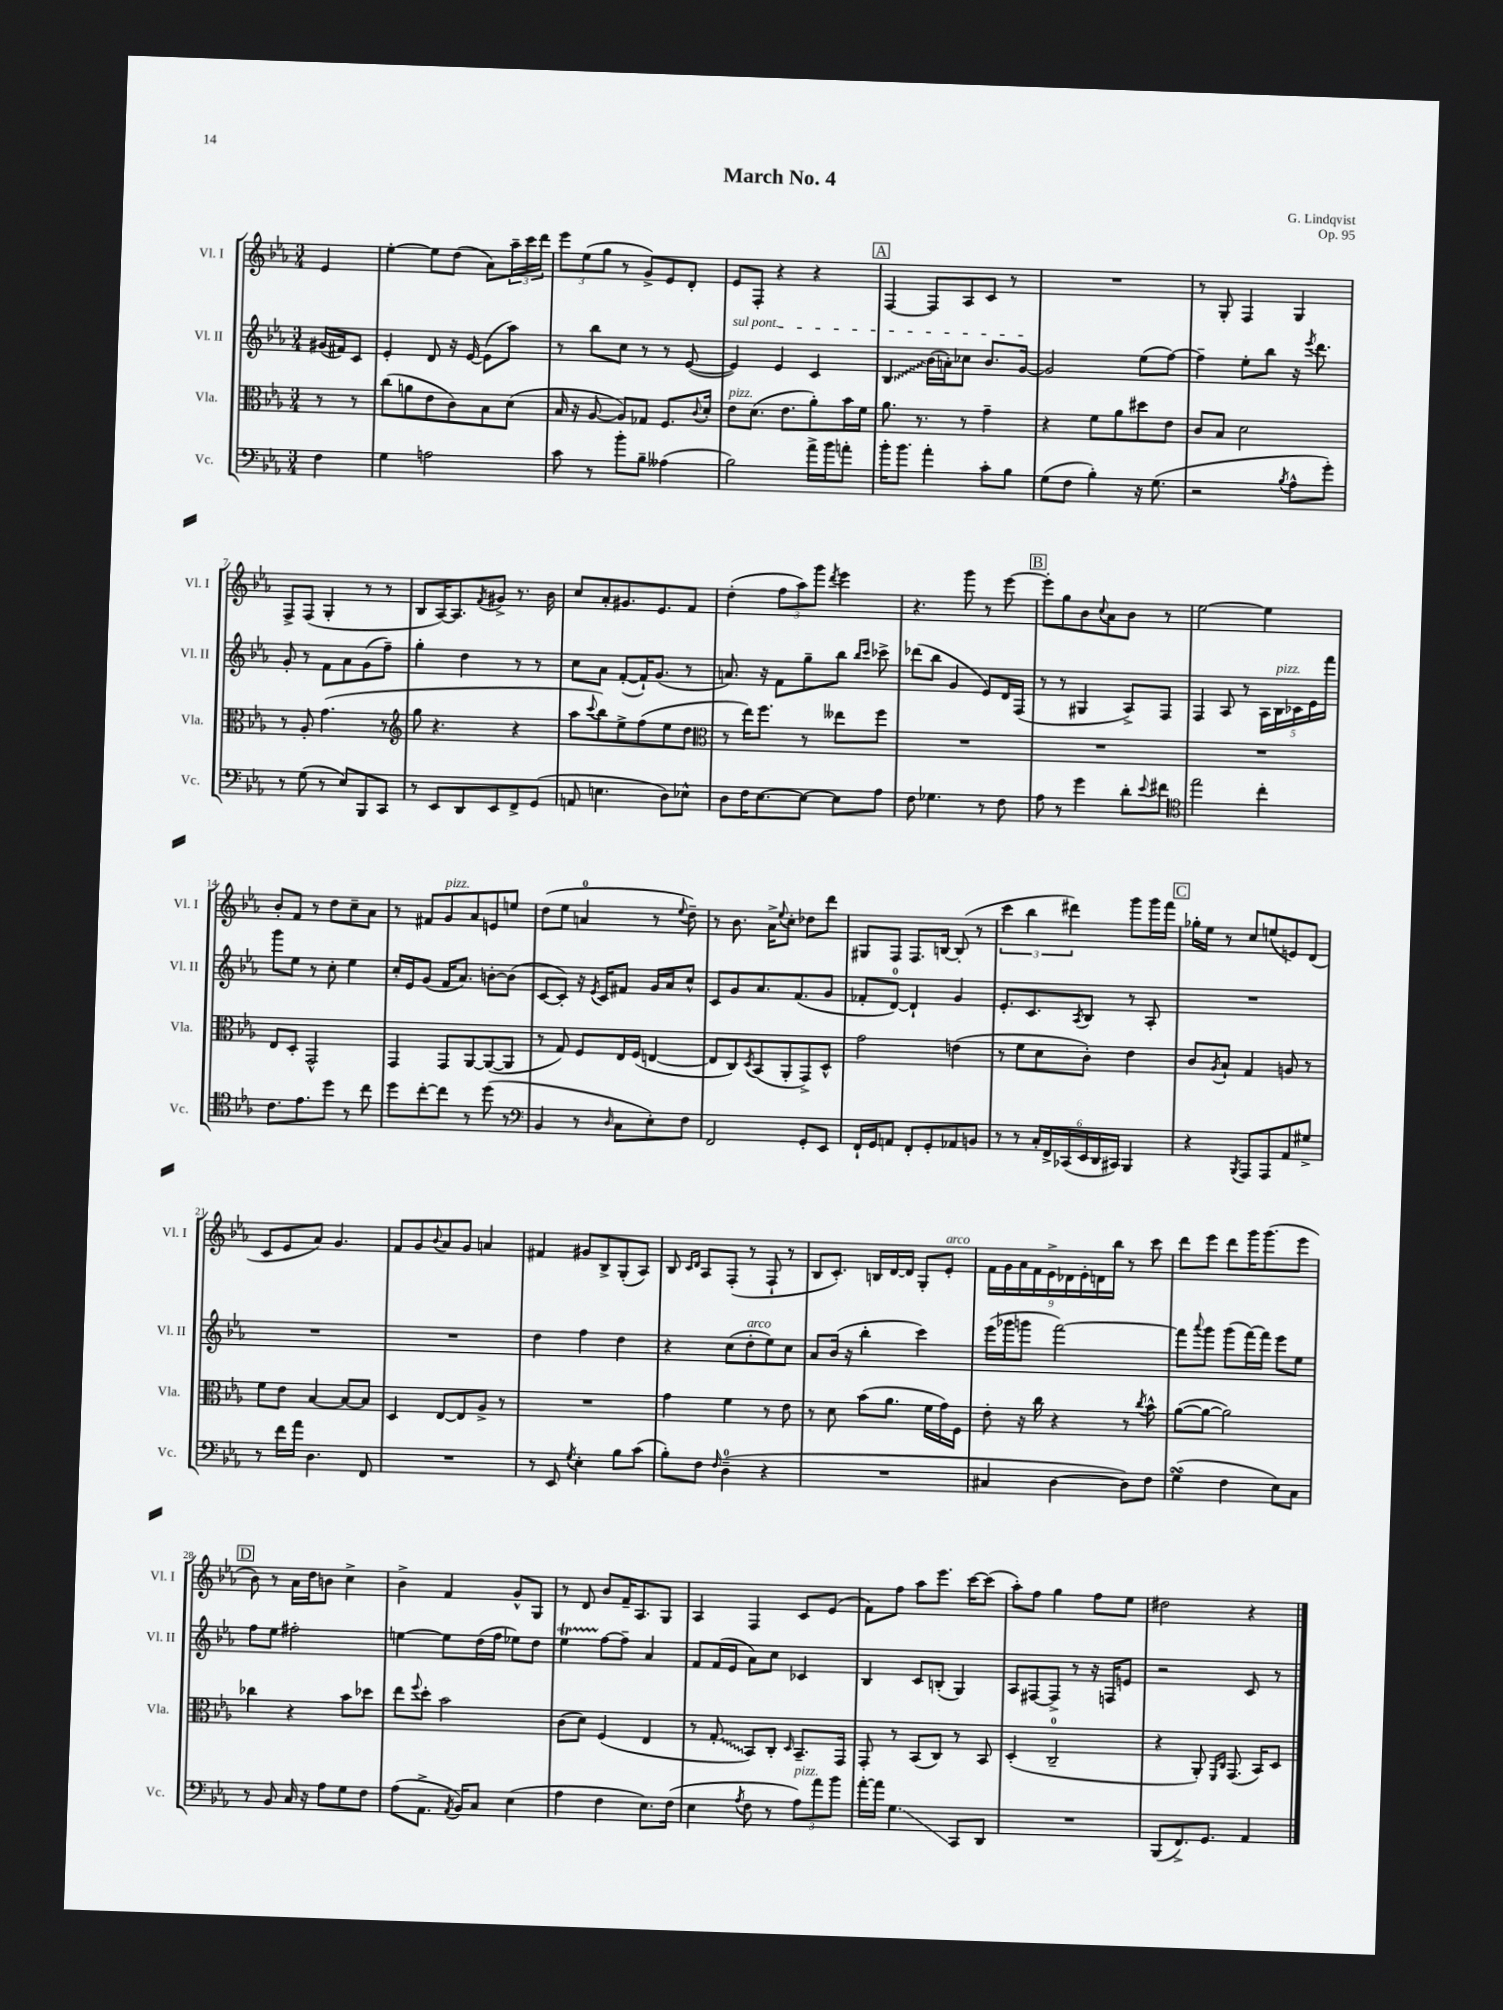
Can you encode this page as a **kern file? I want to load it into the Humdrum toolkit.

**kern	**kern	**kern	**kern
*staff4	*staff3	*staff2	*staff1
*clefF4	*clefC3	*clefG2	*clefG2
*k[b-e-a-]	*k[b-e-a-]	*k[b-e-a-]	*k[b-e-a-]
*M3/4	*M3/4	*M3/4	*M3/4
4F\	8r	(16g#/LL	4e-/
.	.	16f#/J)	.
.	8r	8c/J	.
=	=	=	=
4G\	(8cc\L	4e-'/	[4ee-'\
.	8a\	.	.
2A\	8e-\	8d/	8ee-\]L
.	8c\)	16r	(8dd\J
.	.	[16e-/	.
.	8B-\	(8e-\]L	8a-\L)
.	(8d\J	8aa-\J)	24aa-~\L
.	.	.	24ccc\
.	.	.	24ddd\JJ
=	=	=	=
8c\	16B-/	8r	12eee-\L
.	16r	.	.
.	.	.	(12ee-\
8r	[8A-/	8bb-\L	.
.	.	.	12gg\J
8b-'\L	8A-/]L)	8cc\J	8r
8B-~\J	8G-/J	8r	8g^/L)
(4A--\	8.F/L	8r	8e-/
.	.	([8e-/	8d'/J
.	8qqc/	.	.
.	16d'/Jk	.	.
=	=	=	=
2B-\)	8e-\L	4e-/])	8e-/L
.	(8.d\J	.	8F'/J
.	.	4e-/	4r
.	8.e-\L	.	.
16a-^\LL	8a-'\)	4c/	4r
16b-\J	.	.	.
8a'\J	16b-\L	.	.
.	16f\JJ	.	.
=	=	=	=
16b-'\LK	8.a-\	4B-/	[4F/
8.b-\J	.	.	.
.	8.r	.	.
4a-'\	.	(16b-\LL	8F/]L
.	.	16a'\J)	.
.	8r	8cc-\J	8A-/
8c'\L	4g~\	8.b-/L	8c/J
8B-\J	.	.	8r
.	.	[16g/Jk	.
=	=	=	=
(8G\L	4r	2g/]	2.r
8F\J	.	.	.
4B-'\)	8f\L	.	.
.	8a-\	.	.
16r	8dd#\	(8ee-\L	.
(8.G\	.	.	.
.	8e-\J	[8ff\J)	.
=	=	=	=
2r	8c/L	4ff~\]	8r
.	8B-/J	.	8G'/
.	2d\	8ee-'\L	4F/
.	.	8bb-\J	.
8qB-/	.	.	.
8A-^^\L	.	16r	4G/
.	.	8qeee-/	.
.	.	8.ddd\	.
8g'\J)	.	.	.
=	=	=	=
8r	8r	8g'/	8F^/L
(8G\	8A-'/	8r	(8F/J
8r	(4.g\	8f\L	4G'/
8E-/L)	.	8a-\	.
8BBB-/	.	(8g\	8r
8CC/J	8r	8ff~\J)	8r
=	=	=	=
*	*clefG2	*	*
8r	8gg\	4gg'\	8B-/L
8EE-/L	4.r	.	[16A-/K)
.	.	.	8.A-/]
8DD/	.	4dd\	.
.	.	.	8qf/
8EE-/	.	.	8g#^/J
8FF^/	4r	8r	8.r
(8GG/J	.	8r	.
.	.	.	16b-\
=	=	=	=
8AA/	8aa-\L	8cc\L	8cc/L
.	8qqccc/	.	.
4.E\	8bb-\)	8a-\J	8a-'/
.	8ee-^\	([8f'/L	8.g#/
.	(8ff\	16f`/]K)	.
.	.	(8.g/J	8.e-/
8D\L)	8ee-\	.	.
8E-^^\J	8dd\J	8r	8f/J
=	=	=	=
*	*clefC3	*	*
8D\L	8r	8.a/)	(4dd'\
16F\K	16ee-\LK)	.	.
[8.E-\	8.ff\J	16r	.
.	.	8f\L	12ff\L
.	.	.	12aa-\)
8E-\_J	8r	8gg~\	.
.	.	.	12ggg\J
.	.	.	8qddd/
8E-\]L	8ee--\L	8bb-\J	4eee-\
.	.	16qqbb-/LL	.
.	.	16qqccc/JJ	.
8A-\J	8ff\J	8ccc-^\	.
=	=	=	=
8F\	2.r	(8ddd-\L	4.r
4.G-\	.	8bb-\J	.
.	.	4g/	.
.	.	.	8ggg\
8r	.	8e-/L)	8r
8F\	.	16d/L	[8eee-\
.	.	(16F/JJ	.
=	=	=	=
8A-\	2.r	8r	8eee-'\]L
8r	.	8r	8gg\
4g\	.	4G#/	8b-\
.	.	.	8qqcc/
.	.	.	8a-\
8d'\L	.	8A-^/L)	8b-\J
8qqe-/	.	.	.
8f#\J	.	8F/J	8r
=	=	=	=
*clefC4	*	*	*
2ee-\	2.r	4F/	[2ee-\
.	.	8A-/	.
.	.	8r	.
4cc'\	.	20A-\LL	4ee-\]
.	.	20B-\	.
.	.	20c-\	.
.	.	20e-\	.
.	.	20fff\JJ	.
=	=	=	=
8.c\L	8E-/L	8ggg\L	8b-'/L
.	8D'/J	8ee-\J	8f/J
8.e-\	.	.	.
.	2GG^^/	8r	8r
8dd\J	.	8cc'\	8dd\L
8r	.	4ee-\	8cc~\
8cc\	.	.	8a-\J
=	=	=	=
8dd\L	4GG/	16cc'/LL	8r
.	.	16e-/J	.
[8cc'\	.	(8g/J	8f#/L
8cc\]J	8GG/L	16f/LK	8g/
.	.	8.a-/J)	.
8r	[8AA-/	.	8a-/
(8dd\	(8AA-/_	[8b'\L	8e/
8r	8AA-/]J	(8b\]J	8ee/J
=	=	=	=
*clefF4	*	*	*
4BB-/	8r	[8c/L	(8dd\L
.	8G/)	8c'/]J)	8ee-\J
8r	8F/L	16r	4a/
.	.	8qe-/	.
.	.	16c/LK	.
16qqD/	.	.	.
8C\L	16E-/L	8f#/J	.
.	(16F/JJ	.	.
8E-'\)	[4E/	16g/LL	8r
.	.	16a-/J	.
.	.	.	8qqee-/
8F\J	.	8cc^^/J	8dd~\)
=	=	=	=
2FF/	8E/]L	8c/L	8r
.	8C/)	8g/	8.b-\
.	8qD/	.	.
.	(8BB-/	8.a-/	.
.	.	.	16a-^\LK
.	.	.	8qqee-/
.	8AA-'/	.	8cc'\J
.	.	(8.f/	.
8GG'/L	8GG^/)	.	8dd-\L
8EE-/J	8D^^/J	8g/J	8ddd\J
=	=	=	=
16FF`/LL	2g\	8f-'/L	8G#/L
16GG/J	.	.	.
8AA/J	.	[8d/J)	8F/J
8FF'/L	.	4d`/]	8.F/L
8GG'/	.	.	.
.	.	.	[16B/Jk
8AA-/	(4e\	4g/	(8B'/]
8BB/J	.	.	8r
=	=	=	=
8r	8r	8.e-'/L	6ccc\
8r	8f\L	.	.
.	.	.	6bb-\
.	.	8.c/	.
24C'/LL	8d\	.	.
24FF^/	.	.	.
(24CC-/	.	.	6ddd#\)
.	.	8qA-/	.
24EE-/	8c'\J)	8B-/J	.
24DD/	.	.	.
24CC#/JJ)	.	.	.
4BBB-/	4e-\	8r	8ggg\L
.	.	8A-'/	16ggg\L
.	.	.	16fff\JJ
=	=	=	=
4r	8c/L	2.r	16gg-'\LL
.	.	.	16ee-\JJ
.	8qA-/	.	.
.	8B-`/J	.	8r
8qBBB-/	.	.	.
8AAA-/L	4G/	.	8cc/L
8AAA-/	.	.	(8ee/
8AA-/	8A/	.	8e/)
8G#^/J	8r	.	(8d/J
=	=	=	=
8r	8f\L	2.r	8c/L
16f\LL	8e-\J	.	8e-/
16a-\JJ	.	.	.
4.D\	[4B-/	.	8a-/J)
.	.	.	4.g/
.	8B-/_L	.	.
8FF/	8B-/]J	.	.
=	=	=	=
2.r	4D/	2.r	8f/L
.	.	.	8g/
.	.	.	8qqb-/
.	[8E-/L	.	8a-/
.	8E-/]	.	8g/J
.	8A-^/J	.	4a/
.	8r	.	.
=	=	=	=
8r	2.r	4dd\	4f#/
8EE-/	.	.	.
8qG/	.	.	.
4E-'\	.	4ff\	8g#/L
.	.	.	8B-^/
8B-\L	.	4dd\	(8G'/
(8c\J	.	.	8A-/J)
=	=	=	=
8B-'\L)	4g\	4r	8B-/
.	.	.	16qqc/LL
.	.	.	16qqd/JJ
8F\J	.	.	8A-/L
16qqF/	.	.	.
(4D~\	4f\	(8cc\L	(8F'/J
.	.	8dd'\	8r
4r	8r	8ee-\)	8F`/
.	8e-\	8cc\J	8r
=	=	=	=
2.r	8r	8a-/L	8B-/L
.	8d\	(16b-/Jk	8.c'/J)
.	.	16r	.
.	(8b-\L	4bb-'\	.
.	.	.	16B/LL
.	8.a-\J	.	[16d/
.	.	.	16d/]JJ
.	.	4ccc\)	8G'/L
.	16f\LL	.	.
.	16g\)	.	8e-'/J
.	16F\JJ	.	.
=	=	=	=
4C#/	8e-'\	(16eee-\LL	18f\LL
.	.	.	18g\
.	.	16ggg-\J	.
.	.	.	18a-\
.	16r	8ggg\J	.
.	.	.	18f\
.	16cc\	.	.
.	.	.	18e-^\
[4D\	4r	[2fff\)	.
.	.	.	18d-\
.	.	.	18e-'\
.	.	.	18d\
.	.	.	18bb-\JJ
8D\]L)	8r	.	8r
.	8qcc/	.	.
8F\J	8b-^^\	.	8ccc\
=	=	=	=
(4G\	([8a-\L	8fff\]L	8ddd\L
.	.	8qqaaa-/	.
.	8a-\_J	8ggg\J	8eee-\J
4F\	2a-\])	(8ggg\L	8ddd\L
.	.	[16fff\L)	16ggg\K
.	.	16fff\]JJ	(8.ggg\
8E-\L)	.	8eee-\L	.
8C\J	.	8ee-\J	8eee-\J
=	=	=	=
8r	4cc-\	8ff\L	8b-\)
8BB-/	.	8ee-\J	8r
16C/	4r	2ff#'\	16a-\LL
16r	.	.	16dd\J
8A-\L	.	.	8b\J
8G\	8b-\L	.	4cc^\
8F\J	8dd-\J	.	.
=	=	=	=
(8A-\L	8ee-\L	[4ee\	4b-^\
.	8qqff/	.	.
8.AA-^\J	8dd'\J	.	.
.	2b-\	8ee\]L	4f/
8qAA-/	.	.	.
16BB-/LK)	.	.	.
8C/J	.	(16dd\L	.
.	.	16ff\JJ	.
(4E-\	.	8ee-\L)	8g^^/L
.	.	8dd\J	8G/J
=	=	=	=
4A-\	(8c\L	4ee-\	8r
.	8d\J)	.	8d/
4F\	(4F/	[8ff\L	8b-/L
.	.	8ff~\]J	16f~/K
.	.	.	8.A-/
8.E-\L)	4E-/	4a-/	.
.	.	.	8G/J
(16F\Jk	.	.	.
=	=	=	=
4E-\	8r	8f/L	4A-/
.	8G'/	(16f/L	.
.	.	16e-/JJ	.
8qA-/	.	.	.
8F\	8BB-/L)	8a-\L)	4F/
8r	8C'/J	8cc\J	.
.	16qqD/	.	.
12A-\L)	8.BB-~/L	4c-/	8c/L
12a-\	.	.	.
.	.	.	(8e-/J
12b-\J	.	.	.
.	16GG/Jk	.	.
=	=	=	=
[16a-'\LL	8GG'/	4B-/	8f\L)
16a-\]JJ	.	.	.
4.G\	8r	.	8ff\J
.	(8BB-/L	8c/L	8aa-\L
.	8C/J)	(8B'/J	8.eee-\J
8CC/L	8r	4G/)	.
.	.	.	[16ccc\LK
8DD/J	8BB-/	.	(8ccc\]J
=	=	=	=
2.r	(4D'/	8A-/L	8aa-'\L)
.	.	[8F#/	8ff\J
.	2C~/	8F#^/]J	4gg\
.	.	8r	.
.	.	16r	8ff\L
.	.	16F/LK	.
.	.	8e/J	8ee-\J
=	=	=	=
(8BBB-/L	4r	2r	2dd#\
8.FF^/)	.	.	.
.	8AA-'/)	.	.
8.GG/J	.	.	.
.	16qqFF/LL	.	.
.	16qqC/JJ	.	.
.	(8.GG/	.	.
4AA-/	.	8c/	4r
.	16BB-/LK)	.	.
.	8D/J	8r	.
==	==	==	==
*-	*-	*-	*-
